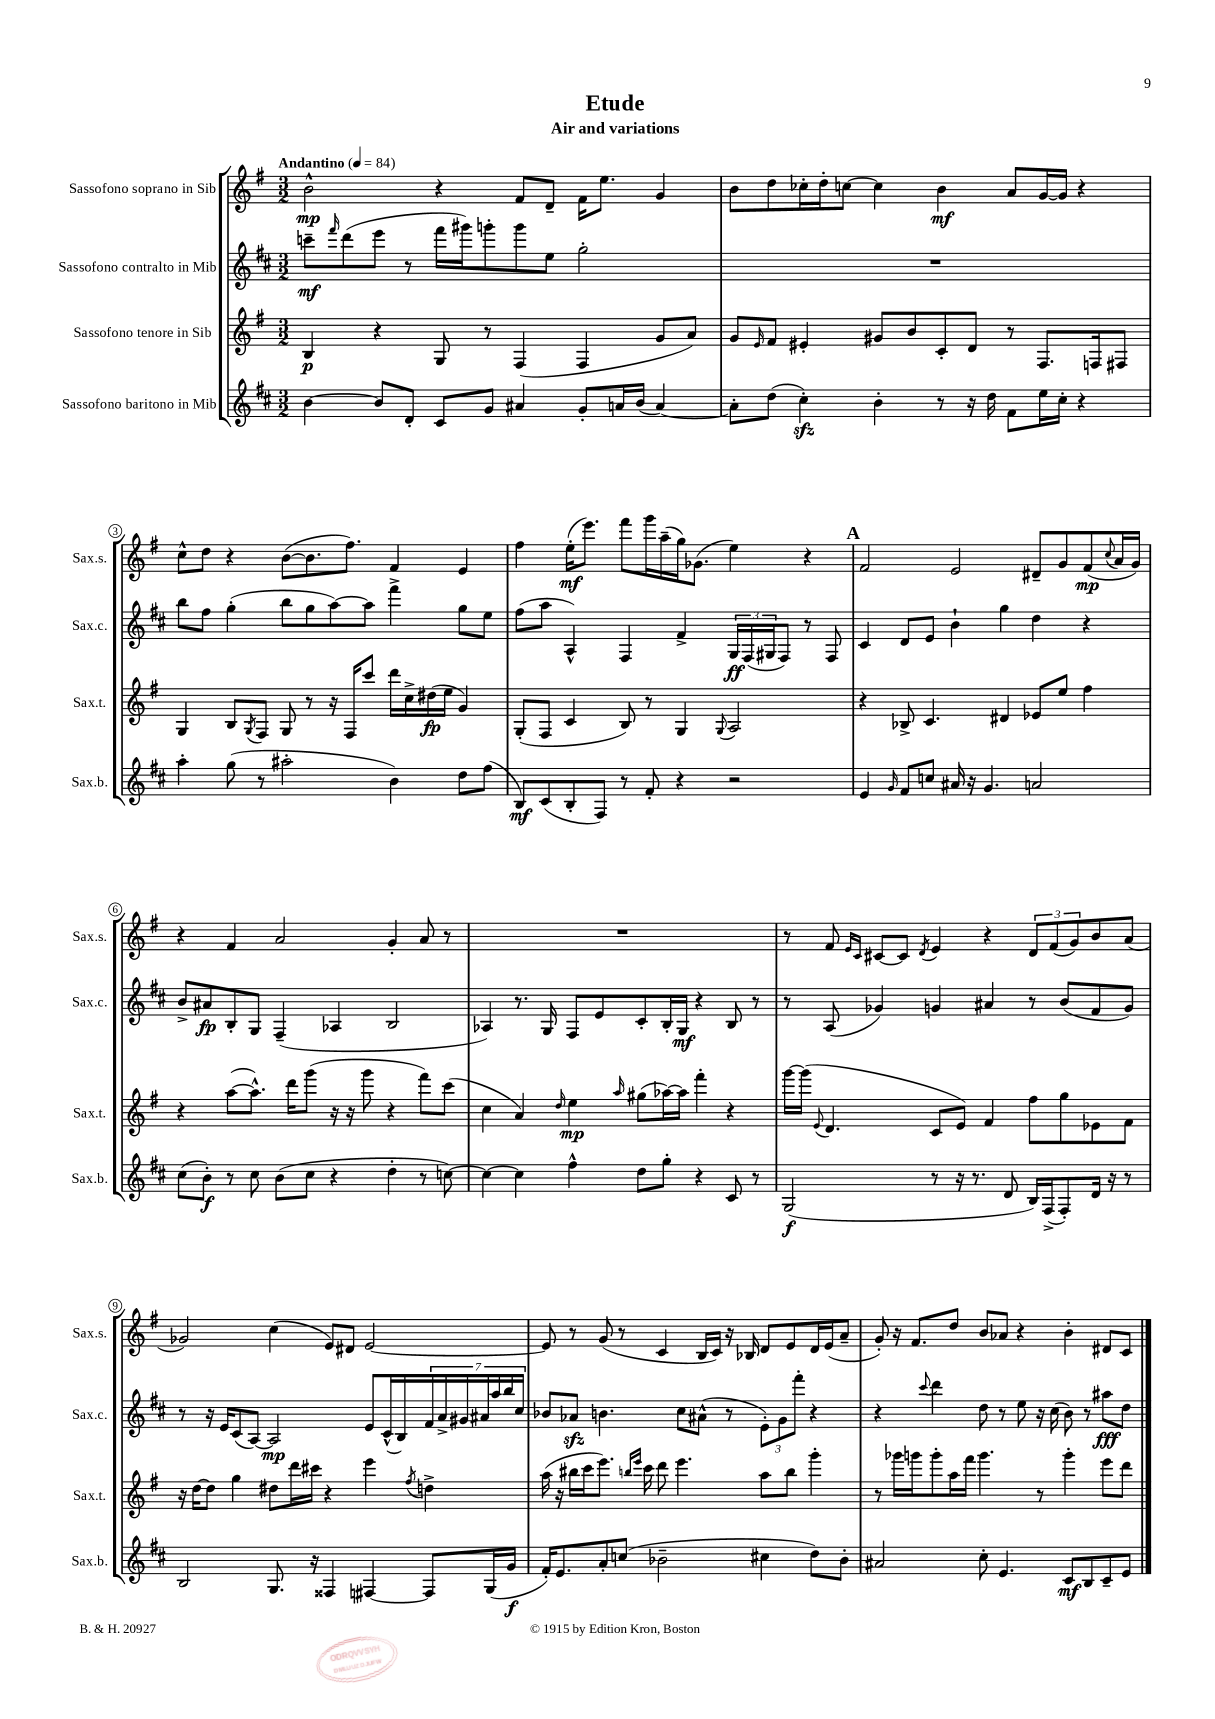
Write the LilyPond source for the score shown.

\header { title = "Etude" subtitle = "Air and variations" }
<<
\new StaffGroup <<
\new Staff = "s0" \with { instrumentName = "Sassofono soprano in Sib" shortInstrumentName = "Sax.s." } {
    \clef treble \key g \major \numericTimeSignature \time 3/2 \tempo "Andantino" 4 = 84
    b'2-^\mp r4 fis'8 d'8-- fis'16 e''8. g'4 |
    b'8 d''8 ces''16-. d''16-. c''8~ c''4 b'4\mf a'8 g'16~ g'16 r4 |
    c''8-^ d''8 r4 b'8~( b'8. fis''8.) fis'4 e'4 |
    fis''4 e''16-.\mf( e'''8.) fis'''8 g'''16 a''16--( g''16) ges'8.( e''4) r4 |
    \mark \markup { \bold "A" } fis'2 e'2 dis'8-- g'8 fis'8\mp( \appoggiatura { c''8 } a'16 g'16) |
    r4 fis'4 a'2 g'4-. a'8 r8 |
    R1. |
    r8 fis'8 \grace { e'16 c'16 } cis'8~ cis'8 \acciaccatura { d'8 } e'4 r4 \tuplet 3/2 { d'8 fis'8( g'8) } b'8 a'8( |
    ges'2) c''4( e'8) dis'8 e'2~ |
    e'8 r8 g'8( r8 c'4 b16 c'16) r16 bes16 d'8 e'8 d'16 e'16( a'8-- |
    g'8-.) r16 fis'8. d''8 b'8 aes'8 r4 b'4-. dis'8 c'8 \bar "|." |
}
\new Staff = "s1" \with { instrumentName = "Sassofono contralto in Mib" shortInstrumentName = "Sax.c." } {
    \clef treble \key d \major \numericTimeSignature \time 3/2
    c'''8--\mf \grace { fis'''16 } d'''8( e'''8 r8 fis'''16 gis'''16) g'''8-. g'''8 e''8 g''2-. |
    R1. |
    b''8 fis''8 g''4-.( b''8 g''8 a''8~) a''8 fis'''4-> g''8 e''8 |
    fis''8( a''8 a4-^) fis4 fis'4-> \tuplet 3/2 { g16\ff fis16( gis16 } fis8) r8 fis8 |
    \mark \markup { \bold "A" } cis'4 d'8 e'8 b'4-! g''4 d''4 r4 |
    b'8-> ais'8\fp b8-. g8 fis4--( aes4 b2 |
    aes4) r8. g16 fis8 e'8 cis'8-. b16-. g16\mf r4 b8 r8 |
    r8 a8( ges'4) g'4 ais'4 r8 b'8( fis'8 g'8) |
    r8 r16 e'16 cis'8( a8~) a2\mp e'8 cis'16-^( b16) \tuplet 7/4 { fis'16 a'16-> gis'16 ais'16 a''16 b''16 cis''16 } |
    bes'8 aes'8\sfz b'4. cis''8 ais'8-^( r8 \tuplet 3/2 { e'8-.) g'8 fis'''8-. } r4 |
    r4 \appoggiatura { cis'''8 } d'''4 d''8 r8 e''8 r16 cis''16( b'8) r8 ais''8\fff d''8 \bar "|." |
}
\new Staff = "s2" \with { instrumentName = "Sassofono tenore in Sib" shortInstrumentName = "Sax.t." } {
    \clef treble \key g \major \numericTimeSignature \time 3/2
    b4\p r4 g8 r8 fis4( fis4 g'8 a'8) |
    g'8 \grace { e'16 } fis'8 eis'4-. gis'8 b'8 c'8-. d'8 r8 fis8. f16 fis8 |
    g4 b8 \acciaccatura { g8 } fis8 g8 r8 r16 fis16 c'''8 d'''16 c''16-> dis''16\fp( e''16 g'4) |
    g8-.( fis8 c'4 b8) r8 g4 \appoggiatura { g8 } a2 |
    \mark \markup { \bold "A" } r4 bes8-> c'4. dis'4 ees'8 e''8 fis''4 |
    r4 a''8~( a''8.-^) d'''16 g'''8( r16 r16 g'''8 r4 fis'''8) c'''8( |
    c''4 a'4) \grace { d''16 } e''4\mp \grace { a''16 } gis''8( aes''16~) aes''16 fis'''4-. r4 |
    g'''16~ g'''16( \appoggiatura { e'8 } d'4. c'8 e'8) fis'4 fis''8 g''8 ees'8 fis'8 |
    r16 d''16~ d''8 g''4 dis''8 d'''16 cis'''16 r4 e'''4 \acciaccatura { fis''8 } d''4-> |
    a''16( r16 bis''16 c'''16 e'''8.) \grace { b''16 e'''16 } c'''16 d'''8 e'''4. a''8 b''8 g'''4-. |
    r8 ges'''16 g'''16 g'''8-. a''16 fis'''16 g'''4. r8 g'''4-. e'''8 d'''8 \bar "|." |
}
\new Staff = "s3" \with { instrumentName = "Sassofono baritono in Mib" shortInstrumentName = "Sax.b." } {
    \clef treble \key d \major \numericTimeSignature \time 3/2
    b'4~ b'8 d'8-. cis'8 g'8 ais'4 g'8-. a'16 b'16( a'4~) |
    a'8-. d''8( cis''4-.\sfz) b'4-. r8 r16 d''16 fis'8 e''16 cis''16-. r4 |
    a''4-. g''8( r8 ais''2-. b'4) d''8 fis''8( |
    b8\mf) cis'8( b8-. fis8) r8 fis'8-. r4 r2 |
    \mark \markup { \bold "A" } e'4 \grace { g'16 } fis'8 c''8 ais'16 r16 g'4. a'2 |
    cis''8( b'8-.\f) r8 cis''8 b'8( cis''8 r4 d''4-. r8 c''8~) |
    c''4~ c''4 fis''4-^ d''8 g''8-. r4 cis'8 r8 |
    g2\f( r8 r16 r8. d'8 b16) fis16->( fis8-.) d'16 r16 r8 |
    b2 g8. r16 fisis4 fis4~ fis8 g16( g'16\f |
    fis'16-.) e'8. a'8-. c''8( bes'2-- cis''4 d''8) bes'8-. |
    ais'2 cis''8-. e'4. cis'8\mf b8 cis'8-- e'8 \bar "|." |
}
>>
>>
\layout { \context { \Score \override BarNumber.stencil = #(make-stencil-circler 0.1 0.3 ly:text-interface::print) } }
